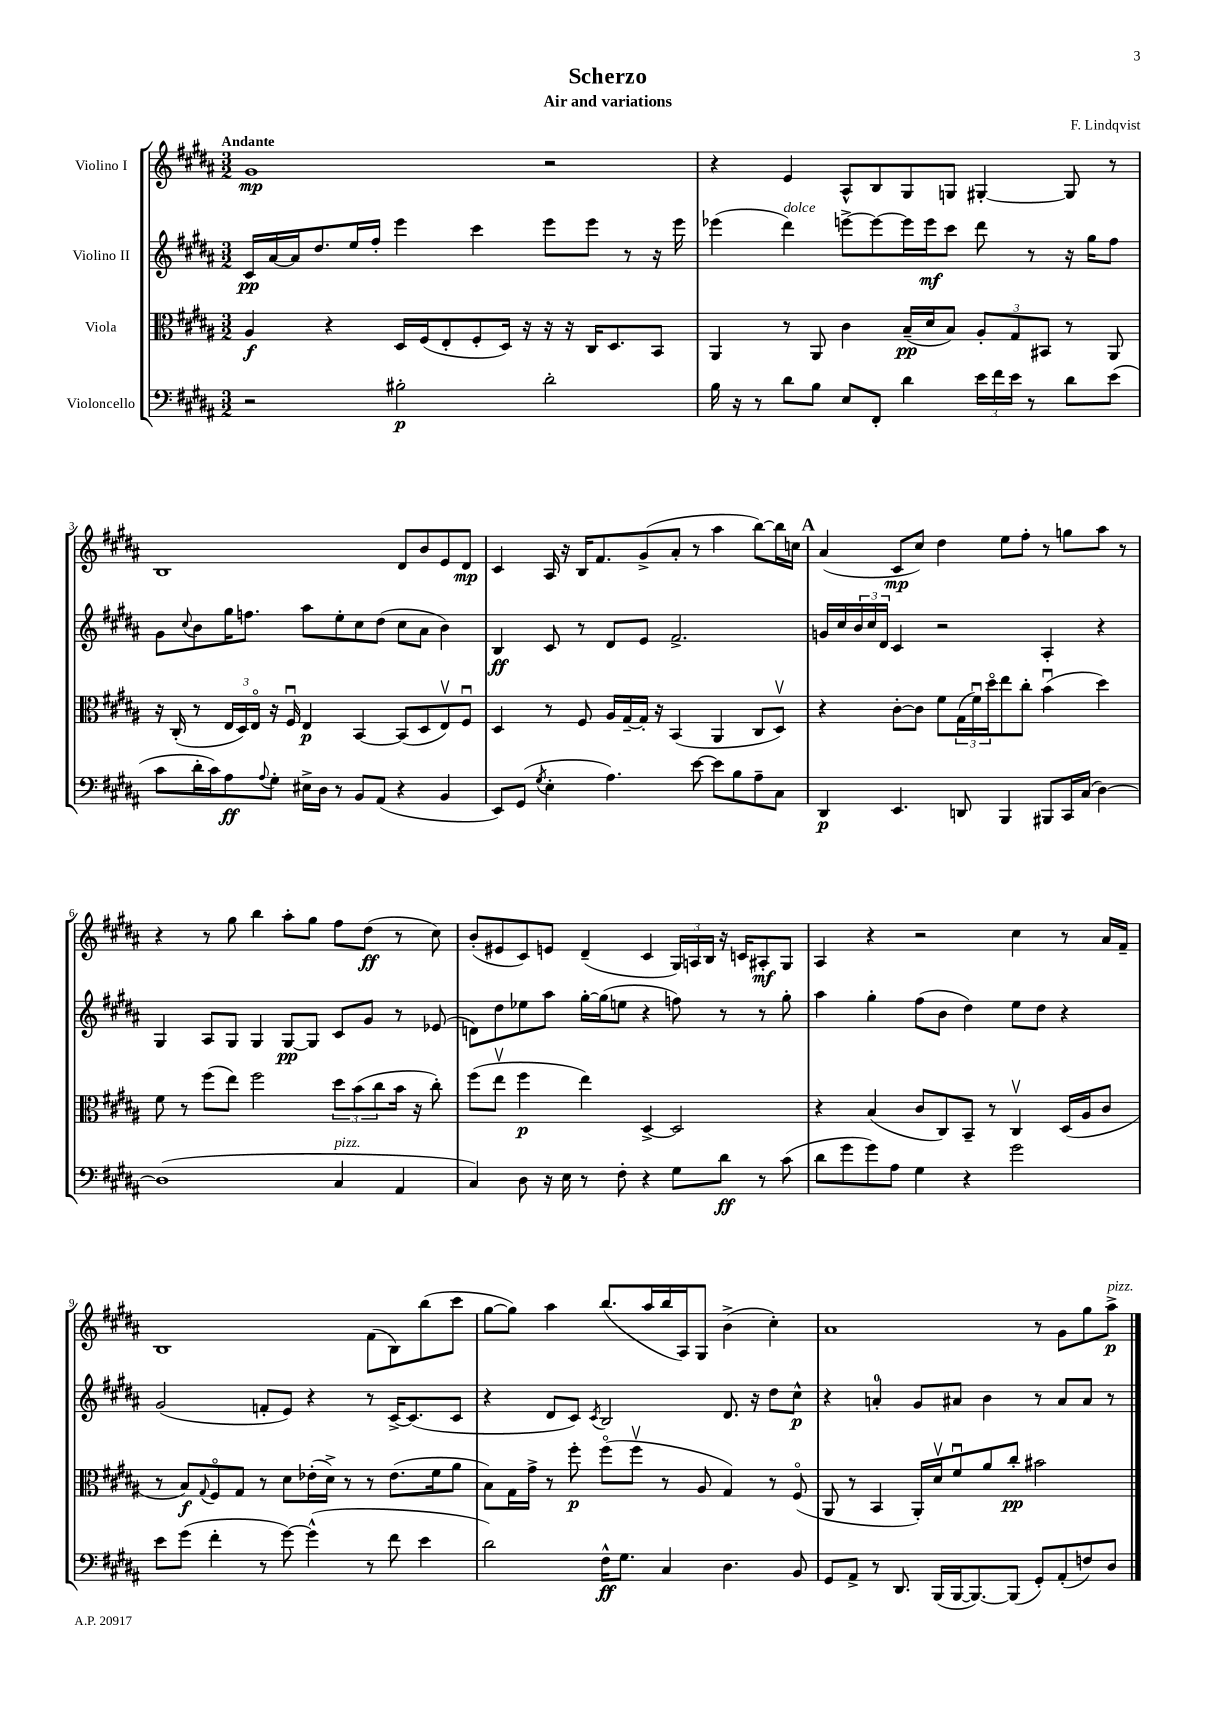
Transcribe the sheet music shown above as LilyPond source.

\header { title = "Scherzo" composer = "F. Lindqvist" subtitle = "Air and variations" }
<<
\new StaffGroup <<
\new Staff = "s0" \with { instrumentName = "Violino I" } {
    \clef treble \key b \major \numericTimeSignature \time 3/2 \tempo "Andante"
    gis'1\mp r2 |
    r4 e'4 ais8-^ b8 gis8 g8 gis4~-. gis8 r8 |
    b1 dis'8 b'8 e'8 dis'8\mp |
    cis'4 ais16 r16 b16 fis'8. gis'8->( ais'8-. r8 ais''4 b''8~) b''16 c''16 |
    \mark \markup { \bold "A" } ais'4( cis'8\mp cis''8) dis''4 e''8 fis''8-. r8 g''8 ais''8 r8 |
    r4 r8 gis''8 b''4 ais''8-. gis''8 fis''8 dis''8\ff( r8 cis''8) |
    b'8-.( eis'8 cis'8) e'8 dis'4--( cis'4 \tuplet 3/2 { gis16) a16 b16 } r16 c'16 ais8-.\mf gis8 |
    ais4 r4 r2 cis''4 r8 ais'16 fis'16-- |
    b1 fis'8( b8) b''8( cis'''8 |
    gis''8~ gis''8) ais''4 b''8.( ais''16 b''16 ais16) gis8 b'4->( cis''4-.) |
    ais'1 r8 gis'8 gis''8 ais''8->\p^\markup { \italic "pizz." } \bar "|." |
}
\new Staff = "s1" \with { instrumentName = "Violino II" } {
    \clef treble \key b \major \numericTimeSignature \time 3/2
    cis'16\pp ais'16~ ais'16 dis''8. e''16 fis''16-. e'''4 cis'''4 e'''8 e'''8 r8 r16 e'''16 |
    ees'''4( dis'''4^\markup { \italic "dolce" }) e'''8~-> e'''8~ e'''16 e'''16\mf cis'''8 dis'''8 r8 r16 gis''16 fis''8 |
    gis'8 \appoggiatura { cis''8 } b'8 gis''16 f''8. ais''8 e''8-. cis''8 dis''8( cis''8 ais'8 b'4) |
    b4\ff cis'8 r8 dis'8 e'8 fis'2.-> |
    \mark \markup { \bold "A" } g'16 cis''16 \tuplet 3/2 { b'16 cis''16 dis'16 } cis'4 r2 ais4-. r4 |
    gis4 ais8 gis8 gis4 gis8~\pp gis8 cis'8 gis'8 r8 ees'8( |
    d'8) dis''8 ees''8 ais''8 gis''16~-. gis''16( e''8 r4 f''8) r8 r8 gis''8-. |
    ais''4 gis''4-. fis''8( b'8 dis''4) e''8 dis''8 r4 |
    gis'2( f'8-. e'8) r4 r8 cis'16~-> cis'8.( cis'8 |
    r4 dis'8 cis'8) \acciaccatura { cis'8 } b2 dis'8. r16 dis''8 cis''8-^\p |
    r4 a'4-0-. gis'8 ais'8 b'4 r8 ais'8 ais'8 r8 \bar "|." |
}
\new Staff = "s2" \with { instrumentName = "Viola" } {
    \clef alto \key b \major \numericTimeSignature \time 3/2
    ais4\f r4 dis16 fis16( e8-. fis8-. dis16) r16 r16 r16 cis16 dis8. b,8 |
    ais,4 r8 ais,8 cis'4 b16--\pp( dis'16 b8) \tuplet 3/2 { ais8-. gis8 bis,8 } r8 ais,8 |
    r16 cis16-.( r8 \tuplet 3/2 { e16 dis16) e16\flageolet } r16 fis16\downbow e4\p b,4~ b,8( dis8 e8\upbow) fis8\downbow |
    dis4 r8 fis8 ais16 gis16~-- gis16-. r16 b,4( ais,4 cis8 dis8\upbow) |
    \mark \markup { \bold "A" } r4 cis'8~-. cis'8 fis'8 \tuplet 3/2 { gis16( fis'16\downbow) dis''16\flageolet } e''8 cis''8-. b'4\downbow( dis''4) |
    fis'8 r8 fis''8( e''8) fis''2 \tuplet 3/2 { dis''8 b'8( cis''8 } b'16 r16 cis''8-.) |
    fis''8( e''8\upbow fis''4\p e''4) dis4~-> dis2 |
    r4 b4( cis'8 cis8) b,8-- r8 cis4\upbow dis16( ais16 cis'8 |
    r8 b8\f) \appoggiatura { gis8 } fis8\flageolet gis8 r8 dis'8 ees'16-.( dis'16->) r8 r8 ees'8.( fis'16 ais'8 |
    b8) gis16 gis'16-> r8 fis''8-.\p fis''8\flageolet( fis''8\upbow r8 ais8 gis4) r8 fis8\flageolet( |
    ais,8 r8 b,4 ais,16-.) dis'16\upbow fis'8\downbow ais'8 cis''8-.\pp bis'2 \bar "|." |
}
\new Staff = "s3" \with { instrumentName = "Violoncello" } {
    \clef bass \key b \major \numericTimeSignature \time 3/2
    r2 bis2-.\p dis'2-. |
    b16 r16 r8 dis'8 b8 e8 fis,8-. dis'4 \tuplet 3/2 { e'16 fis'16 e'16 } r8 dis'8 e'8( |
    cis'8 dis'16-. cis'16) ais8\ff \appoggiatura { ais8 } gis8-. eis16-> dis16 r8 b,8 ais,8( r4 b,4 |
    e,8) gis,8( \acciaccatura { gis8 } e4-. ais4.) e'8~ e'8 b8 ais8-- cis8 |
    \mark \markup { \bold "A" } dis,4\p e,4. d,8 b,,4 bis,,8 cis,16 cis16( dis4~) |
    dis1( cis4^\markup { \italic "pizz." } ais,4 |
    cis4) dis8 r16 e16 r8 fis8-. r4 gis8 dis'8\ff r8 cis'8( |
    dis'8 gis'8 gis'8) ais8 gis4 r4 gis'2 |
    e'8 gis'8( fis'4-. r8 gis'8~) gis'4-^( r8 fis'8 e'4 |
    dis'2) fis16-^\ff gis8. cis4 dis4. b,8 |
    gis,8 ais,8-> r8 dis,8. b,,16( b,,16~ b,,8.~) b,,8( gis,8-.) ais,8-.( f8) dis8 \bar "|." |
}
>>
>>
